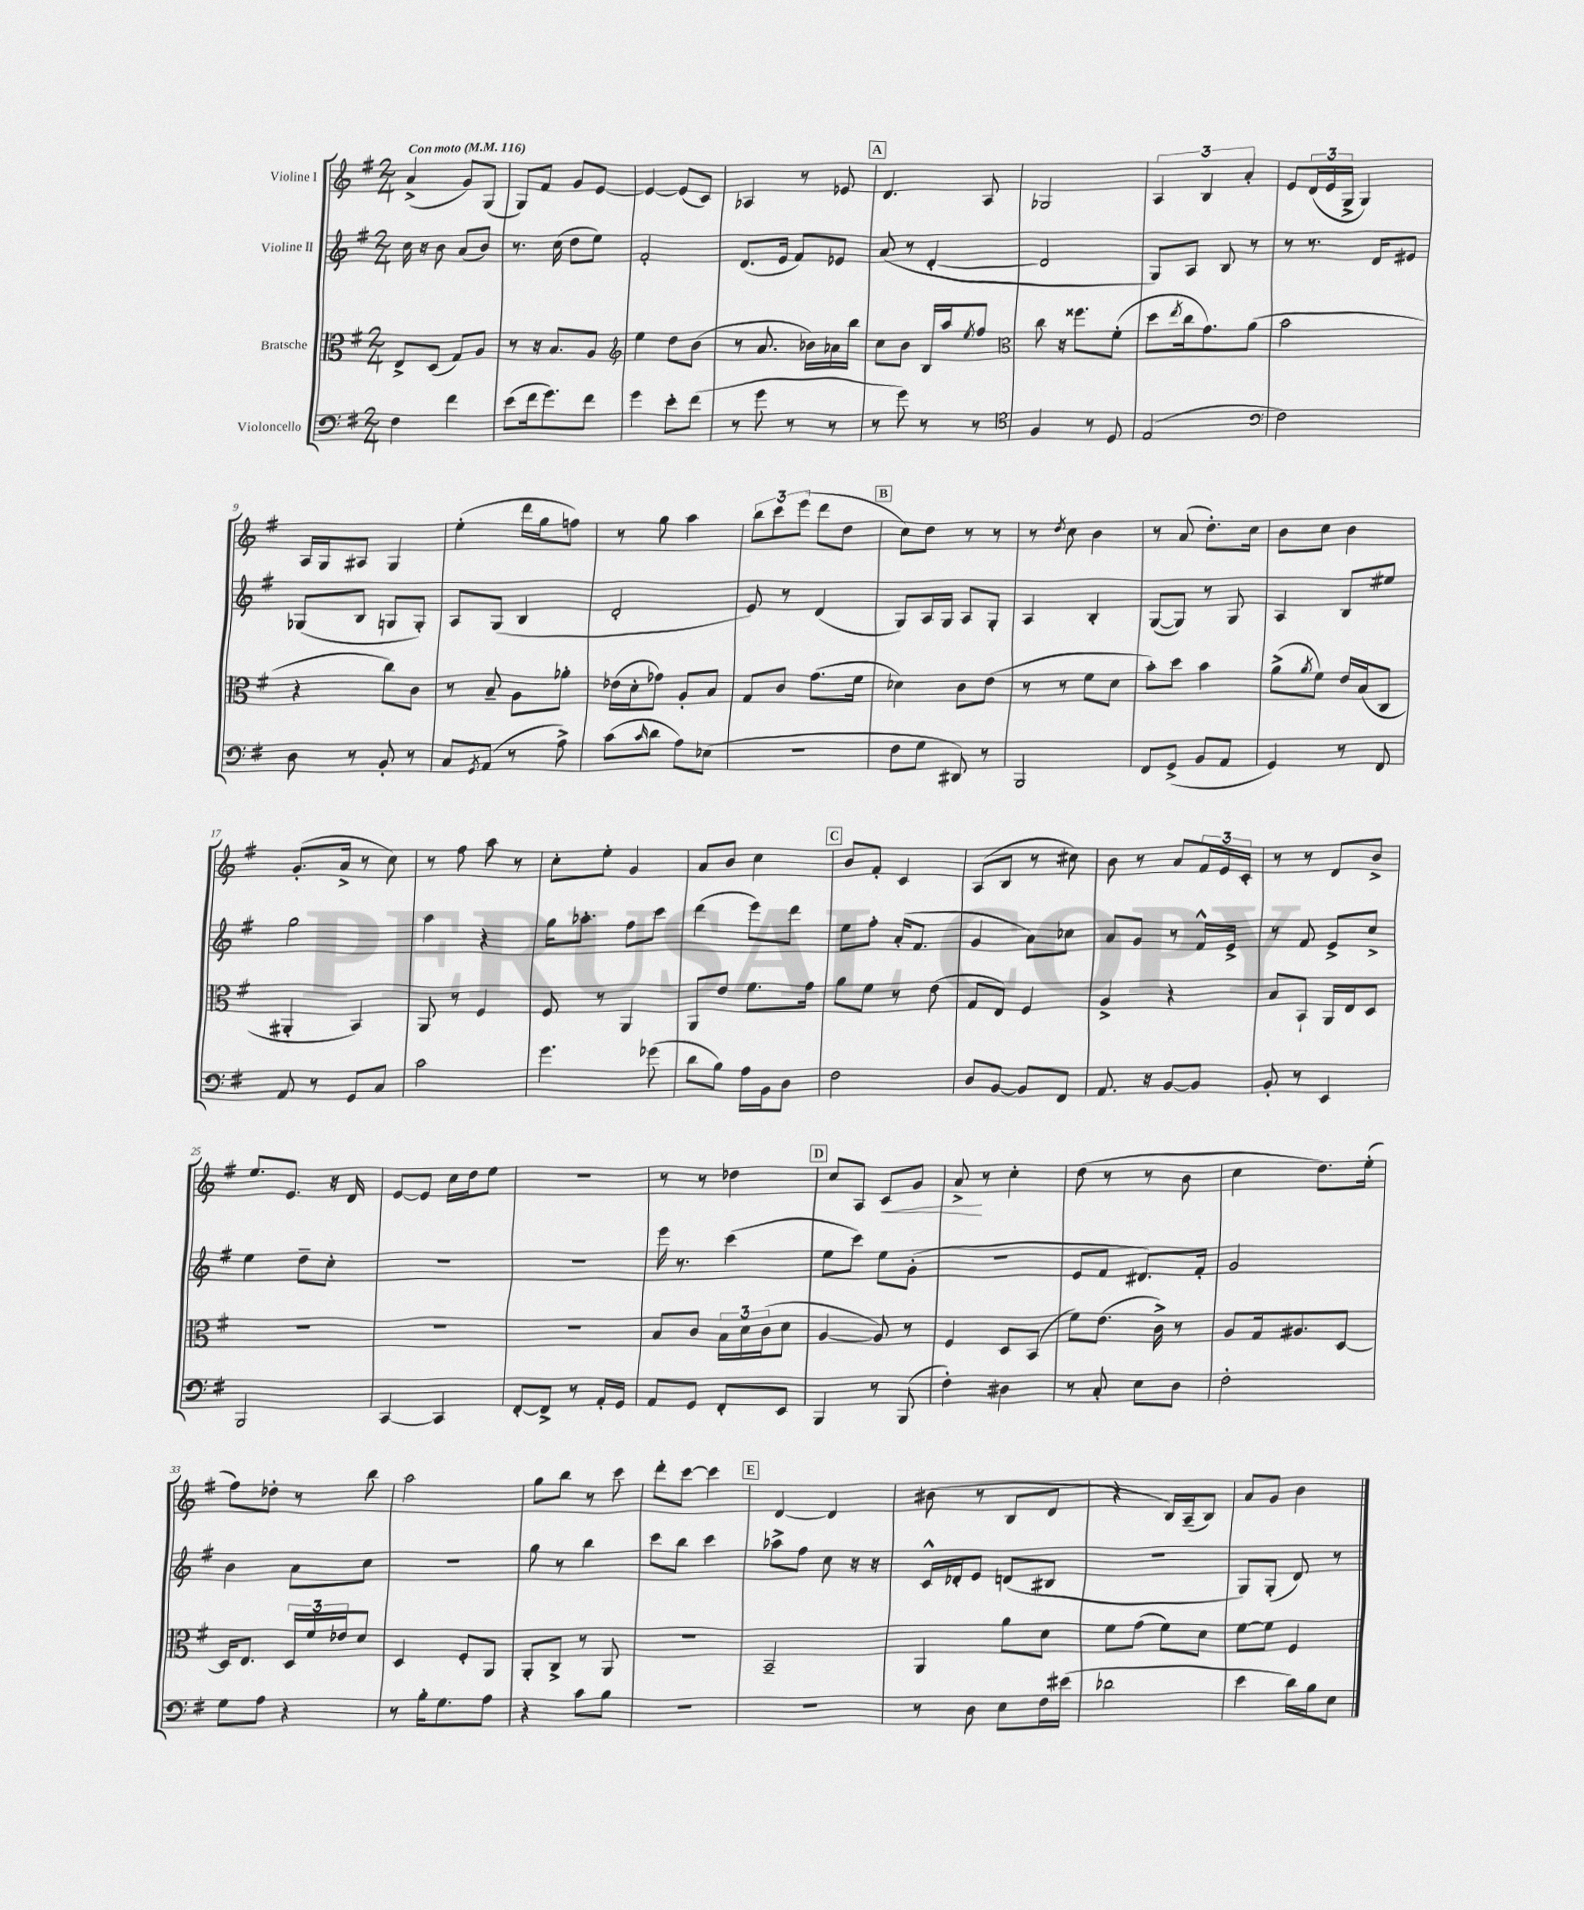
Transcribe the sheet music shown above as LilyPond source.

<<
\new StaffGroup <<
\new Staff = "s0" \with { instrumentName = "Violine I" } {
    \clef treble \key g \major \numericTimeSignature \time 2/4 \tempo "Con moto" 4 = 116
    a'4->( g'8) g8( |
    g8) fis'8 g'8 e'8~ |
    e'4~ e'8( c'8) |
    aes4 r8 ees'8 |
    \mark \markup { \box "A" } d'4. a8 |
    ges2 |
    \tuplet 3/2 { a4 b4 a'4-. } |
    e'8 \tuplet 3/2 { d'16( e'16 g16-> } g4) |
    a16 g16 ais8 g4 |
    e''4-.( d'''16 g''16 f''8) |
    r8 g''8 a''4 |
    \tuplet 3/2 { b''8 c'''8 e'''8( } d'''8 d''8 |
    \mark \markup { \box "B" } c''8) d''8 r8 r8 |
    r8 \acciaccatura { d''8 } c''8 b'4 |
    r8 a'8( d''8.-.) c''16 |
    b'8 c''8 b'4 |
    g'8.-.( a'16-> r8 c''8) |
    r8 fis''8 a''8 r8 |
    c''8-. e''8-. g'4 |
    a'8 b'8 c''4 |
    \mark \markup { \box "C" } b'8 fis'8-. c'4 |
    a8( b8 r8 cis''8) |
    b'8 r8 a'8 \tuplet 3/2 { fis'16 e'16 c'16-. } |
    r8 r8 d'8 b'8-> |
    e''8. e'8. r16 d'16 |
    e'8~ e'8 c''16 d''16 e''8 |
    R2 |
    r8 r8 des''4 |
    \mark \markup { \box "D" } c''8 a8 c'8\< g'8 |
    a'8->\! r8 c''4-. |
    d''8( r8 r8 b'8 |
    c''4 d''8.) e''16-.( |
    fis''8) des''8-. r8 b''8 |
    a''2 |
    g''8 b''8 r8 c'''8 |
    d'''8-. c'''8~ c'''4 |
    \mark \markup { \box "E" } d'4~ d'4 |
    bis'8( r8 b8 d'8 |
    r4 b16) a16--( b8) |
    a'8 g'8 b'4 \bar "|." |
}
\new Staff = "s1" \with { instrumentName = "Violine II" } {
    \clef treble \key g \major \numericTimeSignature \time 2/4
    c''16 r16 b'8 a'8( b'8) |
    r8. c''16( d''8 e''8) |
    fis'2-. |
    d'8.( e'16 fis'8) ees'8 |
    \mark \markup { \box "A" } a'8( r8 d'4~-. |
    d'2 |
    g8) a8 b8 r8 |
    r8 r8. d'16 eis'8 |
    ges8( b8 g8 g8-.) |
    a8 g8( b4 |
    d'2-. |
    e'8) r8 d'4( |
    \mark \markup { \box "B" } g8) a16 g16 a8 g8-. |
    a4 b4-. |
    g8~( g8) r8 g8 |
    a4 b8 eis''8 |
    g''2 |
    a''4 r4 |
    g''16 aes''8.-. fis''8 c'''8 |
    d'''4( e'''8) d'''8 |
    \mark \markup { \box "C" } e''8 fis''8-. a'16-.( fis'8. |
    g'4 a'8) ces''8 |
    a'8 g'8 r8 fis'16-^ e'16-> |
    r8 fis'8 e'8-> c''8-> |
    e''4 d''8-- c''8-. |
    R2 |
    R2 |
    e'''16 r8. c'''4( |
    \mark \markup { \box "D" } e''8 c'''8) e''8 g'8-.( |
    r2 |
    e'8 fis'8 dis'8.) fis'16-. |
    g'2 |
    b'4 a'8 c''8 |
    R2 |
    g''8 r8 b''4 |
    c'''8 b''8 c'''4 |
    \mark \markup { \box "E" } aes''8-> fis''8 c''8 r16 r16 |
    c'16-^ des'16-. e'8 d'8( bis8 |
    R2 |
    g8) g8-.( d'8) r8 \bar "|." |
}
\new Staff = "s2" \with { instrumentName = "Bratsche" } {
    \clef alto \key g \major \numericTimeSignature \time 2/4
    e8-> d8( g8) a8 |
    r8 r16 b8. a8 |
    \clef treble e''4 d''8 b'8( |
    r8 a'8. bes'16) aes'16 b''16 |
    \mark \markup { \box "A" } c''8 b'8 b16 a''16 \acciaccatura { e''8 } fis''8 |
    \clef alto c''8 r16 fisis''8. fis'8-.( |
    d''8 \acciaccatura { e''8 } c''16 g'8.) a'8( |
    b'2 |
    r4 c''8) c'8 |
    r8 b8-- a8 aes'8-. |
    ees'16( d'16-. ges'8) a8-. b8 |
    g8 c'8 g'8.( fis'16 |
    \mark \markup { \box "B" } des'4) c'8 e'8( |
    r8 r8 fis'8 d'8 |
    b'8-.) d''8 b'4 |
    a'8->( \acciaccatura { a'8 } fis'8) e'16 b16( c8 |
    ais,4-. b,4) |
    a,8 r8 fis4 |
    fis8 r8 a,4 |
    a,8 e'8 fis'8. g'16 |
    \mark \markup { \box "C" } a'8 fis'8 r8 e'8( |
    g8 e8) fis4 |
    a4-> r4 |
    b8 b,8-! a,16 e16 d8 |
    R2 |
    R2 |
    R2 |
    b8 c'8 \tuplet 3/2 { b16 d'16 c'16( } d'8 |
    \mark \markup { \box "D" } a4~ a8) r8 |
    fis4 d8 b,8( |
    fis'8) e'8.( c'16->) r8 |
    a8 g16 ais8. d8~ |
    d16 e8. \tuplet 3/2 { d16 fis'16 ees'16 } d'8 |
    d4 fis8-. a,8 |
    a,8-. c8-> r8 a,8 |
    r2 |
    \mark \markup { \box "E" } b,2-- |
    a,4 a'8 d'8 |
    fis'8 g'8( fis'8) d'8 |
    fis'8~ fis'8 fis4 \bar "|." |
}
\new Staff = "s3" \with { instrumentName = "Violoncello" } {
    \clef bass \key g \major \numericTimeSignature \time 2/4
    fis4 fis'4 |
    e'8( fis'16 g'8.) fis'8 |
    g'4 e'8-. fis'8( |
    r8 g'8 r8 r8 |
    \mark \markup { \box "A" } r8 g'8) r8 r8 |
    \clef tenor fis4 r8 d8 |
    e2( |
    \clef bass fis2) |
    d8 r8 b,8-. r8 |
    c8 \acciaccatura { g,8 } a,8( r8 a8->) |
    c'8( \grace { c'16 } d'8 a8) ees8( |
    r2 |
    \mark \markup { \box "B" } fis8 g8 dis,8) r8 |
    b,,2 |
    fis,8 g,8->( b,8 a,8 |
    g,4) r8 fis,8 |
    a,8 r8 g,8 c8 |
    c'2 |
    g'4. ges'8( |
    d'8 b8) a16 b,16 d8 |
    \mark \markup { \box "C" } fis2 |
    d8 b,8~ b,8 fis,8 |
    a,8. r16 b,8~ b,8 |
    b,8-. r8 e,4 |
    b,,2 |
    c,4~ c,4 |
    fis,8~-. fis,8-> r8 a,16-. g,16 |
    a,8 g,8 fis,8-. e,8 |
    \mark \markup { \box "D" } b,,4 r8 b,,8( |
    fis4-.) dis4 |
    r8 c8-. e8 d8 |
    fis2-. |
    g8 a8 r4 |
    r8 b16-. g8. a8 |
    r4 c'8 b8 |
    R2 |
    \mark \markup { \box "E" } R2 |
    r8 d8 e8 fis16 eis'16( |
    des'2 |
    e'4 d'16) b16 e8 \bar "|." |
}
>>
>>
